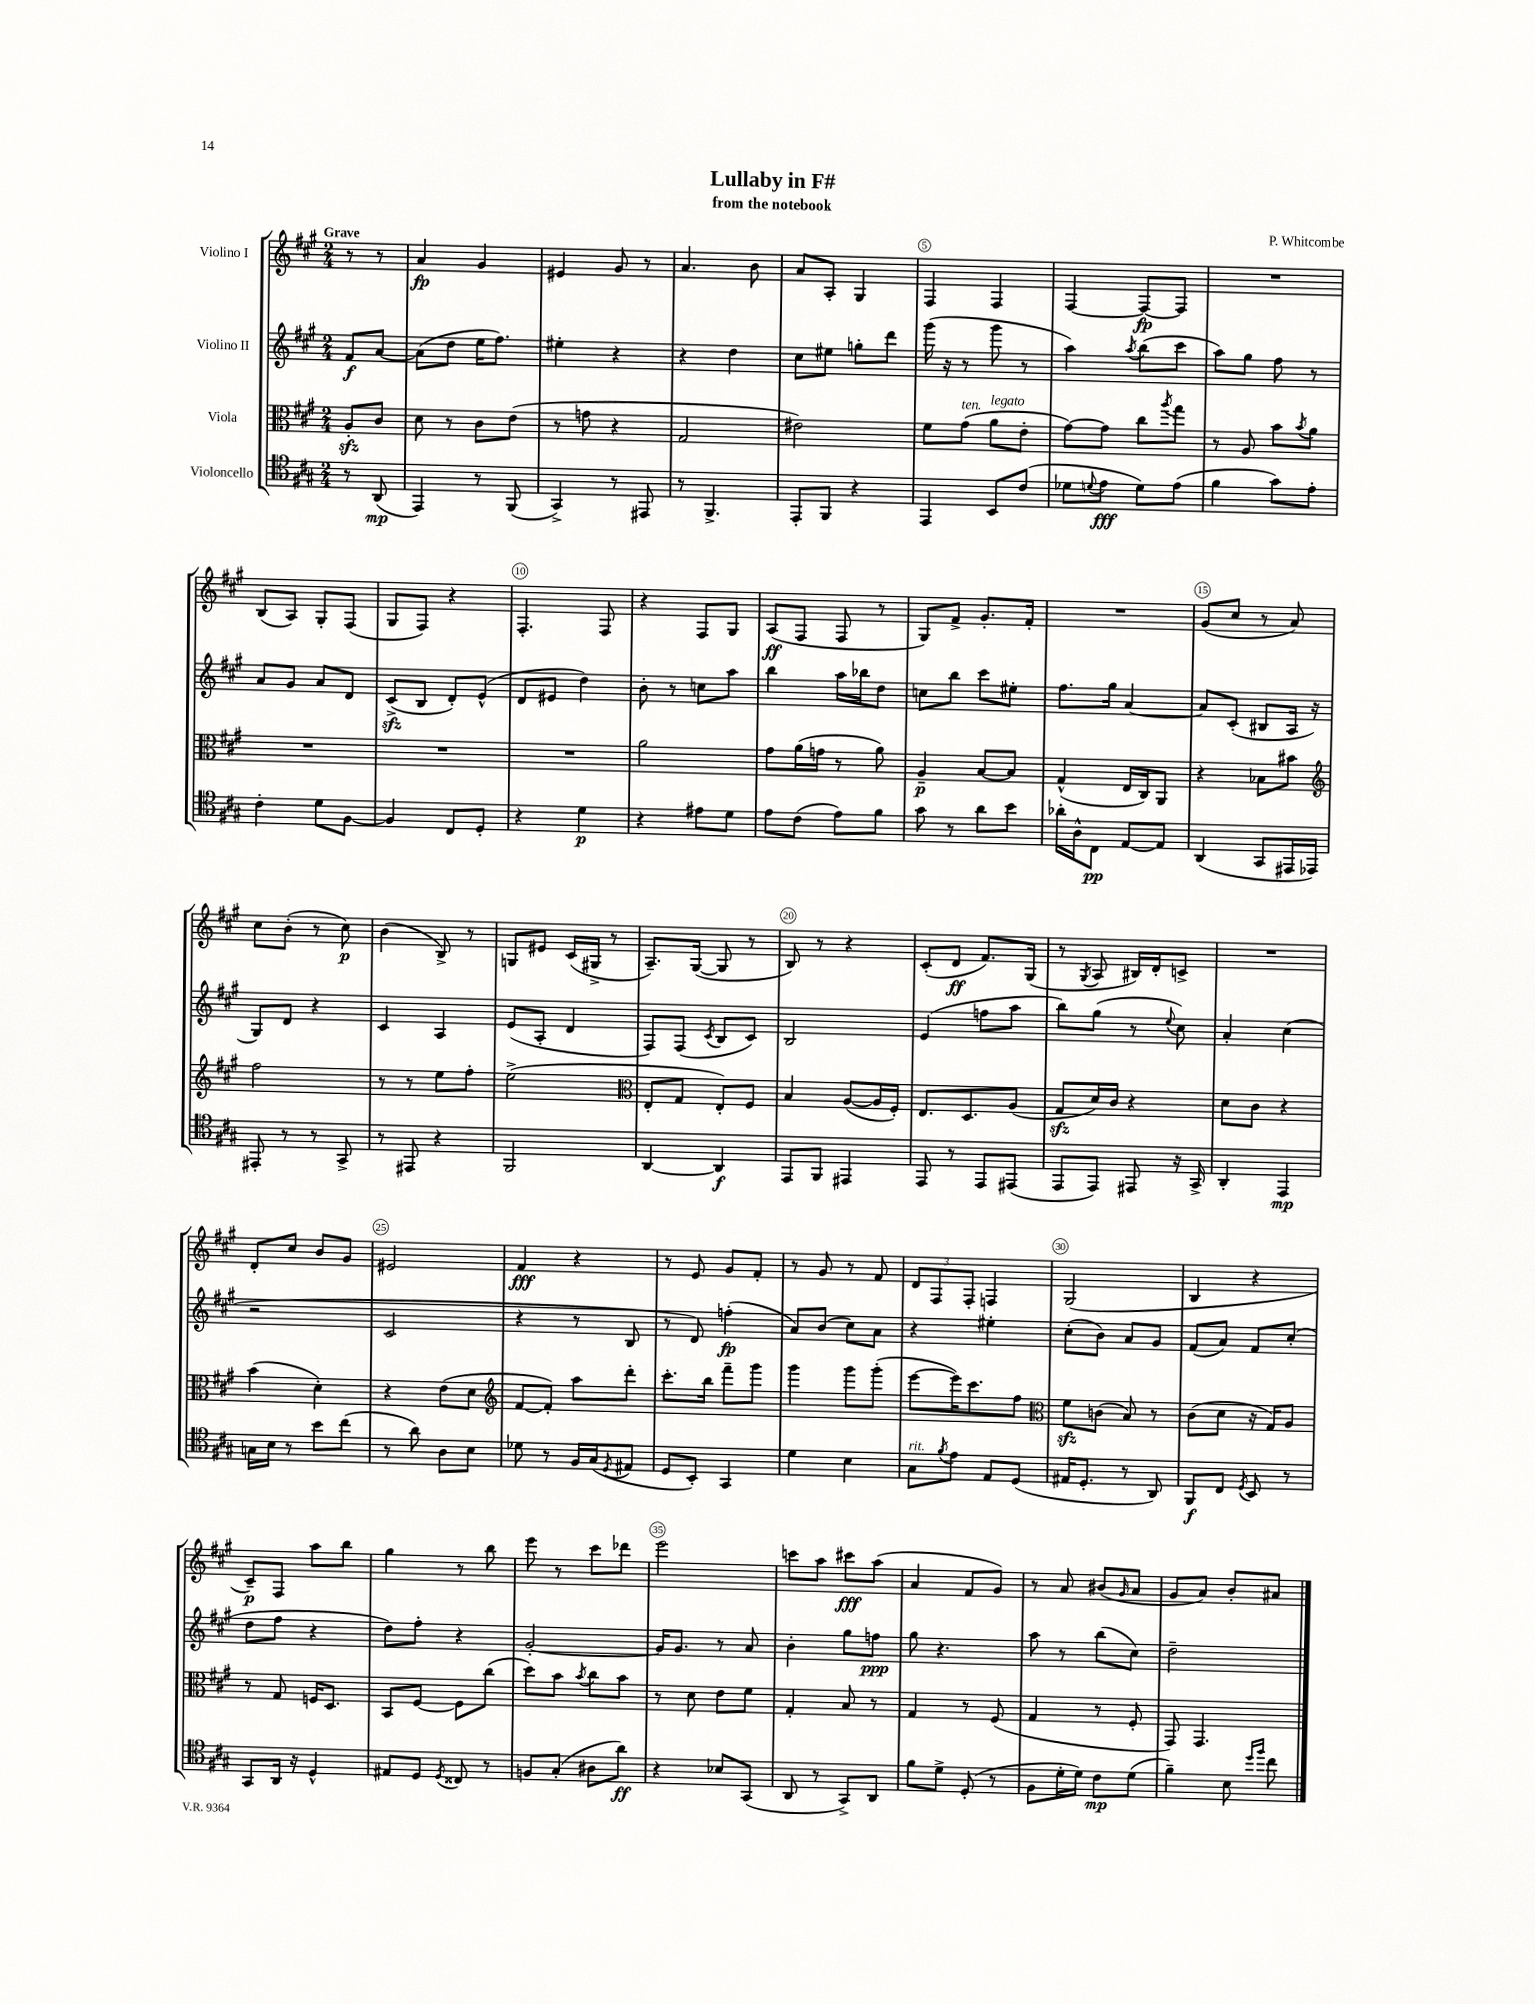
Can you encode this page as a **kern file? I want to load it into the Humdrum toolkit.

**kern	**kern	**kern	**kern
*staff4	*staff3	*staff2	*staff1
*clefC4	*clefC3	*clefG2	*clefG2
*k[f#c#g#]	*k[f#c#g#]	*k[f#c#g#]	*k[f#c#g#]
*M2/4	*M2/4	*M2/4	*M2/4
8r	8A'/L	8f#/L	8r
(8AA/	8c#/J	[8a/J	8r
=	=	=	=
4EE/)	8d\	(8a\]L	4a/
.	8r	8dd\J	.
8r	8c#\L	16ee\LK	4g#/
.	.	8.ff#\J)	.
(8FF#/	(8e\J	.	.
=	=	=	=
4GG#^/)	8r	4ee#'\	4e#/
.	8g\	.	.
8r	4r	4r	8g#/
8EE#/	.	.	8r
=	=	=	=
8r	2G#/	4r	4.a/
4.FF#^/	.	.	.
.	.	4dd\	.
.	.	.	8b\
=	=	=	=
8EE'/L	2e#\)	8cc#\L	8a/L
8FF#/J	.	8ee#\J	8A'/J
4r	.	8gg'\L	4G#/
.	.	8ddd\J	.
=	=	=	=
4EE/	8f#\L	(16ggg#\	4F#/
.	.	16r	.
.	(8g#\J	8r	.
8BB/L	8a\L	8ggg#\	4F#/
(8c#/J	8e'\J	8r	.
=	=	=	=
8d-\L	[8g#\L)	4aa\)	[4F#/
8qqd/	.	.	.
8e\J	8g#\]J	.	.
.	.	8qaa/	.
8d\L)	8cc#\L	(8bb\L	8F#/_L
.	8qaa/	.	.
(8e\J	8gg#\J	8ccc#\J	8F#/]J
=	=	=	=
4f#\	8r	8aa\L)	2r
.	8A/	8gg#\J	.
8g#\L)	8b\L	8ff#\	.
.	8qb/	.	.
8e'\J	8a\J	8r	.
=	=	=	=
4c#'\	2r	8a/L	(8B/L
.	.	8g#/J	8A/J)
8d\L	.	8a/L	8G#'/L
[8F#\J	.	8d/J	(8F#/J
=	=	=	=
4F#/]	2r	(8c#^/L	8G#/L
.	.	8B/J	8F#/J)
8C#/L	.	8d'/L)	4r
8D'/J	.	(8e^^/J	.
=	=	=	=
4r	2r	8d/L	4.F#'/
.	.	8e#/J	.
4d\	.	4dd\)	.
.	.	.	8F#/
=	=	=	=
4r	2a\	8b'\	4r
.	.	8r	.
8e#\L	.	8cc\L	8F#/L
8d\J	.	8aa\J	8G#/J
=	=	=	=
8e\L	8g#\L	4bb\	(8A/L
(8c#\J	(16a\L	.	8F#/J
.	16g\JJ	.	.
8e\L)	8r	16aa\LL	8F#/
.	.	16bb-\J	.
8f#\J	8a\)	8dd\J	8r
=	=	=	=
8g#\	4A~/	8cc\L	8G#/L)
8r	.	8bb\J	8f#^/J
8a\L	[8B/L	8ccc#\L	8.g#'/L
8b\J	8B/]J	8ee#'\J	.
.	.	.	16f#'/Jk
=	=	=	=
16a-'\LL	(4G#^^/	8.ff#\L	2r
16A^^\J	.	.	.
8C#\J	.	.	.
.	.	16gg#\Jk	.
[8E/L	16E/LL	[4a/	.
.	16C#/J)	.	.
8E/]J	8AA/J	.	.
=	=	=	=
(4AA/	4r	8a/]L	(8g#/L
.	.	(8c#'/J	8cc#/J
8GG#/L	8B-\L	8B#/L	8r
16EE#/L	8b#\J	16A/Jk	8a/)
16EE-/JJ)	.	16r	.
=	=	=	=
*	*clefG2	*	*
8EE#'/	2ff#\	8G#/L)	8cc#\L
8r	.	8d/J	(8b'\J
8r	.	4r	8r
8GG#^/	.	.	8cc#\)
=	=	=	=
8r	8r	4c#/	(4b\
8EE#/	8r	.	.
4r	8ee\L	4A/	8B^/)
.	8ff#'\J	.	8r
=	=	=	=
2FF#/	(2ee^\	(8e/L	8G/L
.	.	8A'/J	8e#/J
.	.	4d/	(16c#/LL
.	.	.	16G#^/JJ
.	.	.	8r
=	=	=	=
*	*clefC3	*	*
[4AA/	8E'/L	8F#/L)	8.A~/L)
.	8G#/J	(8F#/J	.
.	.	.	([16G#/Jk
.	.	8qc#/	.
4AA/]	8E'/L)	8B/L	8G#/]
.	8F#/J	8c#/J)	8r
=	=	=	=
8EE/L	4B/	2B/	8B/)
8FF#/J	.	.	8r
4EE#/	([8A/L	.	4r
.	16A/]L	.	.
.	16F#'/JJ)	.	.
=	=	=	=
8EE/	8.E/L	(4e/	(8c#'/L
8r	.	.	8d/J
.	8.D/	.	.
8EE/L	.	8ff\L	8.f#/L)
(8EE#/J	(8A/J	8aa\J	.
.	.	.	(16G#/Jk
=	=	=	=
8EE/L	8G#/L	8bb\L)	8r
.	.	.	8qG#/
8EE/J)	16d/L)	(8gg#\J	8A/
.	16c#/JJ	.	.
8EE#/	4r	8r	16B#/LL)
.	.	.	16d'/J
.	.	8qqee/	.
16r	.	8cc#\)	8c^/J
16GG#^/	.	.	.
=	=	=	=
4AA'/	8d\L	4a'/	2r
.	8c#\J	.	.
4EE/	4r	(4cc#\	.
=	=	=	=
16G\LL	(4b\	2r	8d'/L
16B\JJ	.	.	.
8r	.	.	8cc#/J
8b\L	4d'\)	.	8b/L
(8cc#\J	.	.	8g#/J
=	=	=	=
8r	4r	2c#/	2e#/
8a\)	.	.	.
8A\L	(8e\L	.	.
8B\J	8d\J	.	.
=	=	=	=
*	*clefG2	*	*
8d-\	[8f#/L	4r	4f#/
8r	8f#'/]J)	.	.
16F#/LL	8aa\L	8r	4r
(16G#/J	.	.	.
8qD/	.	.	.
8E#/J	8ddd'\J	8B/	.
=	=	=	=
8D/L	8.ccc#'\L	8r	8r
8BB'/J)	.	8d/)	8e/
.	16bb\Jk	.	.
4GG#/	8fff#~\L	(4ff'\	8g#/L
.	8ggg#\J	.	8f#'/J
=	=	=	=
4d\	4ggg#\	8a/L)	8r
.	.	(8b/J	8g#/
4B\	8ggg#\L	8cc#\L)	8r
.	(8ggg#'\J	8a\J	8f#/
=	=	=	=
8G#\L	[8eee\L	4r	12d/L
.	.	.	12F#/
8qf#/	.	.	.
8e\J	16eee\]K)	.	.
.	.	.	12F#'/J
.	8.ccc#\	.	.
8E/L	.	4ee#'\	4F/
(8D/J	8ff#\J	.	.
=	=	=	=
*	*clefC3	*	*
16E#/LK	8f#\L	(8cc#'\L	(2G#/
8.D'/J	.	.	.
.	(8c\J	8b\J)	.
8r	8B/)	8a/L	.
8AA/)	8r	8g#/J	.
=	=	=	=
8FF#/L	(8c#\L	(8f#/L	4B/
8C#/J	8d\J	8a/J)	.
8qD/	.	.	.
8BB/	16r	8f#/L	4r
.	16G#/LK)	.	.
8r	8A/J	(8cc#'/J	.
=	=	=	=
8GG#/L	8r	8dd\L	8c#~/L)
16AA/Jk	8G#/	8ff#\J	8F#/J
16r	.	.	.
4D^^/	16F/LK	4r	8aa\L
.	8.D/J	.	.
.	.	.	8bb\J
=	=	=	=
8E#/L	8BB/L	8dd\L)	4gg#\
8D/J	[8F#/J	8ff#'\J	.
8qD/	.	.	.
8C##/	8F#\]L	4r	8r
8r	(8cc#\J	.	8bb\
=	=	=	=
8F/L	8dd\L)	[2g#'/	8eee\
(8G#'/J	8b\J	.	8r
.	8qb/	.	.
8A#\L	8cc#\L	.	8ccc#\L
8a\J)	8b\J	.	8ddd-\J
=	=	=	=
4r	8r	16g#/]LK	2eee\
.	.	8.g#/J	.
.	8d\	.	.
8B-/L	8e\L	8r	.
(8GG#/J	8f#\J	8a/	.
=	=	=	=
8AA/	4G#'/	4b'\	8ccc\L
8r	.	.	8aa\J
8GG#^/L)	8B/	8gg#\L	8ccc#\L
8AA/J	8r	8ff\J	(8aa\J
=	=	=	=
8f#\L	4G#/	8gg#\	4a/
8d^\J	.	4.r	.
(8D'/	8r	.	8f#/L
8r	(8F#/	.	8g#/J)
=	=	=	=
8F#\L	4G#/	8aa\	8r
16d'\L	.	8r	8a/
16d\JJ)	.	.	.
8c#\L	8r	(8bb\L	(8b#/L
.	.	.	16qqg#/
(8d\J	8F#'/	8cc#\J)	8a/J
=	=	=	=
4f#~\)	8GG#/)	2dd~\	8g#/L
.	4.GG#/	.	8a/J)
8B\	.	.	8b'/L
16qqdd/LL	.	.	.
16qqff#/JJ	.	.	.
8cc#\	.	.	8a#/J
==	==	==	==
*-	*-	*-	*-
